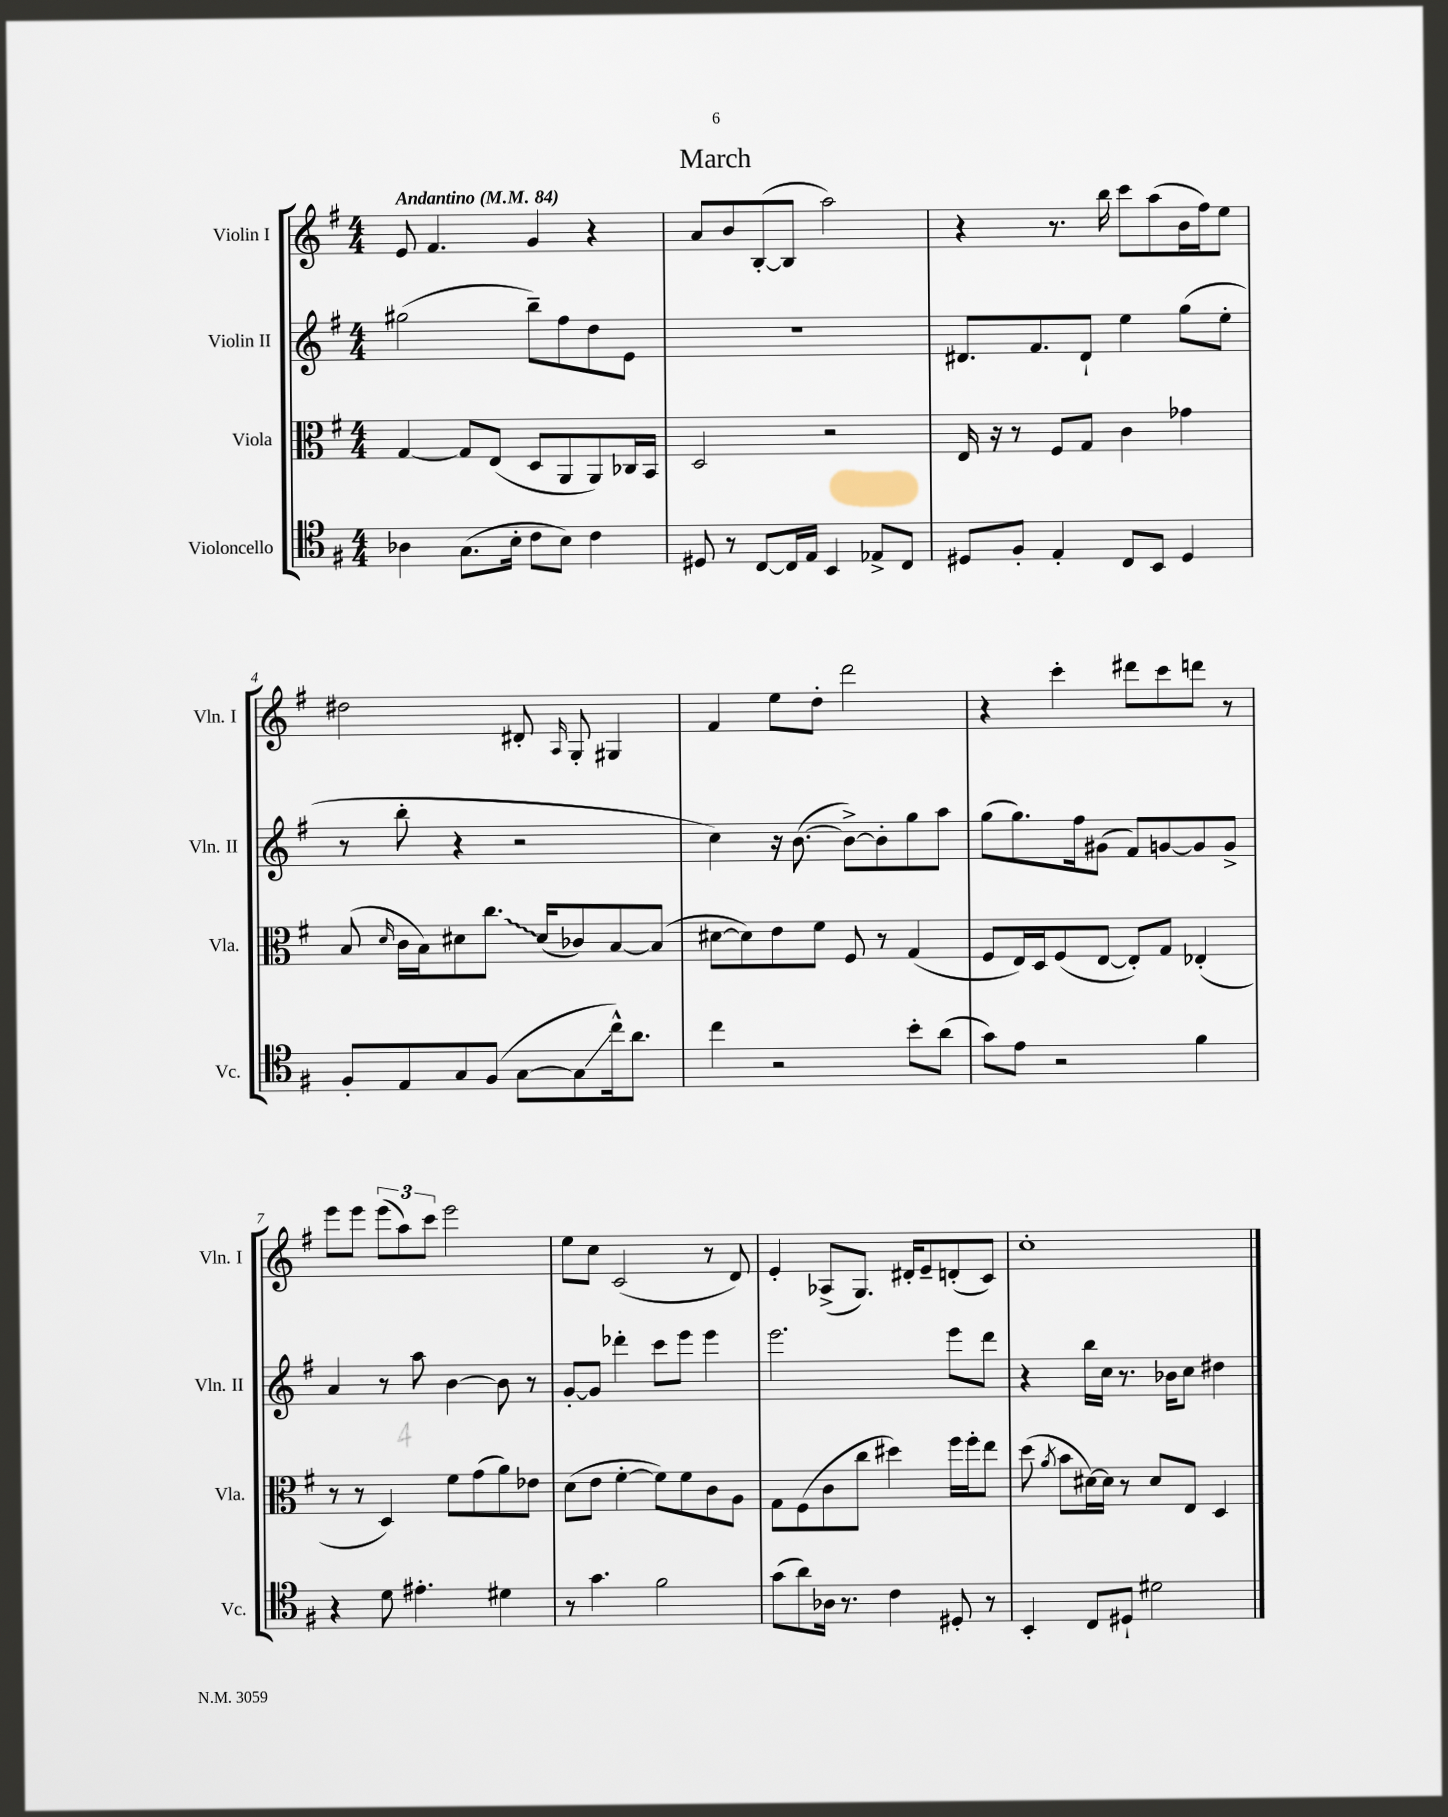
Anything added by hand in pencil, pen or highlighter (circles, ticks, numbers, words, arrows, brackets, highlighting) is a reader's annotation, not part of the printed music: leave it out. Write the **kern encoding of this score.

**kern	**kern	**kern	**kern
*staff4	*staff3	*staff2	*staff1
*clefC4	*clefC3	*clefG2	*clefG2
*k[f#]	*k[f#]	*k[f#]	*k[f#]
*M4/4	*M4/4	*M4/4	*M4/4
*MM84	*MM84	*MM84	*MM84
4A-	[4G	(2gg#	8e
.	.	.	4.f#
(8.G	8G]	.	.
.	(8E	.	.
16B'	.	.	.
8c	8D	8bb~)	4g
8B)	8AA	8ff#	.
4c	8AA)	8dd	4r
.	16C-	8e	.
.	16BB	.	.
=	=	=	=
8D#	2D	1r	8a
8r	.	.	8b
[8C	.	.	([8B'
16C]	.	.	8B]
16E	.	.	.
4BB	2r	.	2aa)
8E-^	.	.	.
8C	.	.	.
=	=	=	=
8D#	16E	8.d#	4r
.	16r	.	.
8F#'	8r	.	.
.	.	8.f#	.
4E'	8F#	.	8.r
.	8G	8d#`	.
.	.	.	16bb
8C	4c	4ee	8ccc
8BB	.	.	(8aa
4D#	4g-	(8gg	16b
.	.	.	16ff#)
.	.	8ee'	8ee
=	=	=	=
8F#'	(8B	8r	2dd#
.	16qqd	.	.
8E	16c	8bb'	.
.	16B)	.	.
8G	8d#	4r	.
(8F#	8.cc	.	.
[8G	.	2r	8d#'
.	(16d#	.	.
.	.	.	16qqA
8G]	8c-)	.	8G'
16cc^^)	[8B	.	4G#
8.a	.	.	.
.	(8B]	.	.
=	=	=	=
4cc	[8d#	4cc)	4f#
.	8d#])	.	.
2r	8e	16r	8ee
.	.	([8.b	.
.	8f#	.	8dd'
.	8F#	8b^_)	2ddd
.	8r	8b']	.
8b'	(4G	8gg	.
(8a	.	8aa	.
=	=	=	=
8g)	8F#	(8gg	4r
8e	16E)	8.gg)	.
.	16D	.	.
2r	(8F#	.	4ccc'
.	.	16ff#	.
.	[8E	(8g#	.
.	8E'])	8f#)	8ddd#
.	8G	[8g	8ccc
4f#	(4E-'	8g]	8ddd
.	.	8g^	8r
=	=	=	=
4r	8r	4a	8eee
.	8r	.	8eee
8d	4D)	8r	(12eee
.	.	.	12aa)
4.e#'	.	8aa	.
.	.	.	12ccc
.	8f#	[4b	2eee
.	(8g	.	.
4d#	8a)	8b]	.
.	8e-	8r	.
=	=	=	=
8r	(8d	[8g'	8ee
4.g	8e	8g]	8cc
.	[4f#'	4ddd-'	(2c
2f#	8f#])	8ccc	.
.	8f#	8eee	.
.	8c	4eee	8r
.	8A	.	8d)
=	=	=	=
(8g	8G	2.eee	4e'
8a)	(8F#	.	.
16A-	8c	.	(8A-^
8.r	.	.	.
.	8cc	.	8.G)
4c	4dd#)	.	.
.	.	.	16d#'
.	.	.	8e~
8D#'	16ff#	8eee	(8d'
.	16ff#'	.	.
8r	8ee	8ddd	8c)
=	=	=	=
4BB'	(8dd	4r	1cc'
.	8qa	.	.
.	8b	.	.
8C	[16d#)	16bb	.
.	16d#]	16cc	.
8D#`	8r	8.r	.
2d#	8d#	.	.
.	.	16b-	.
.	8E	8cc	.
.	4D	4dd#	.
==	==	==	==
*-	*-	*-	*-
